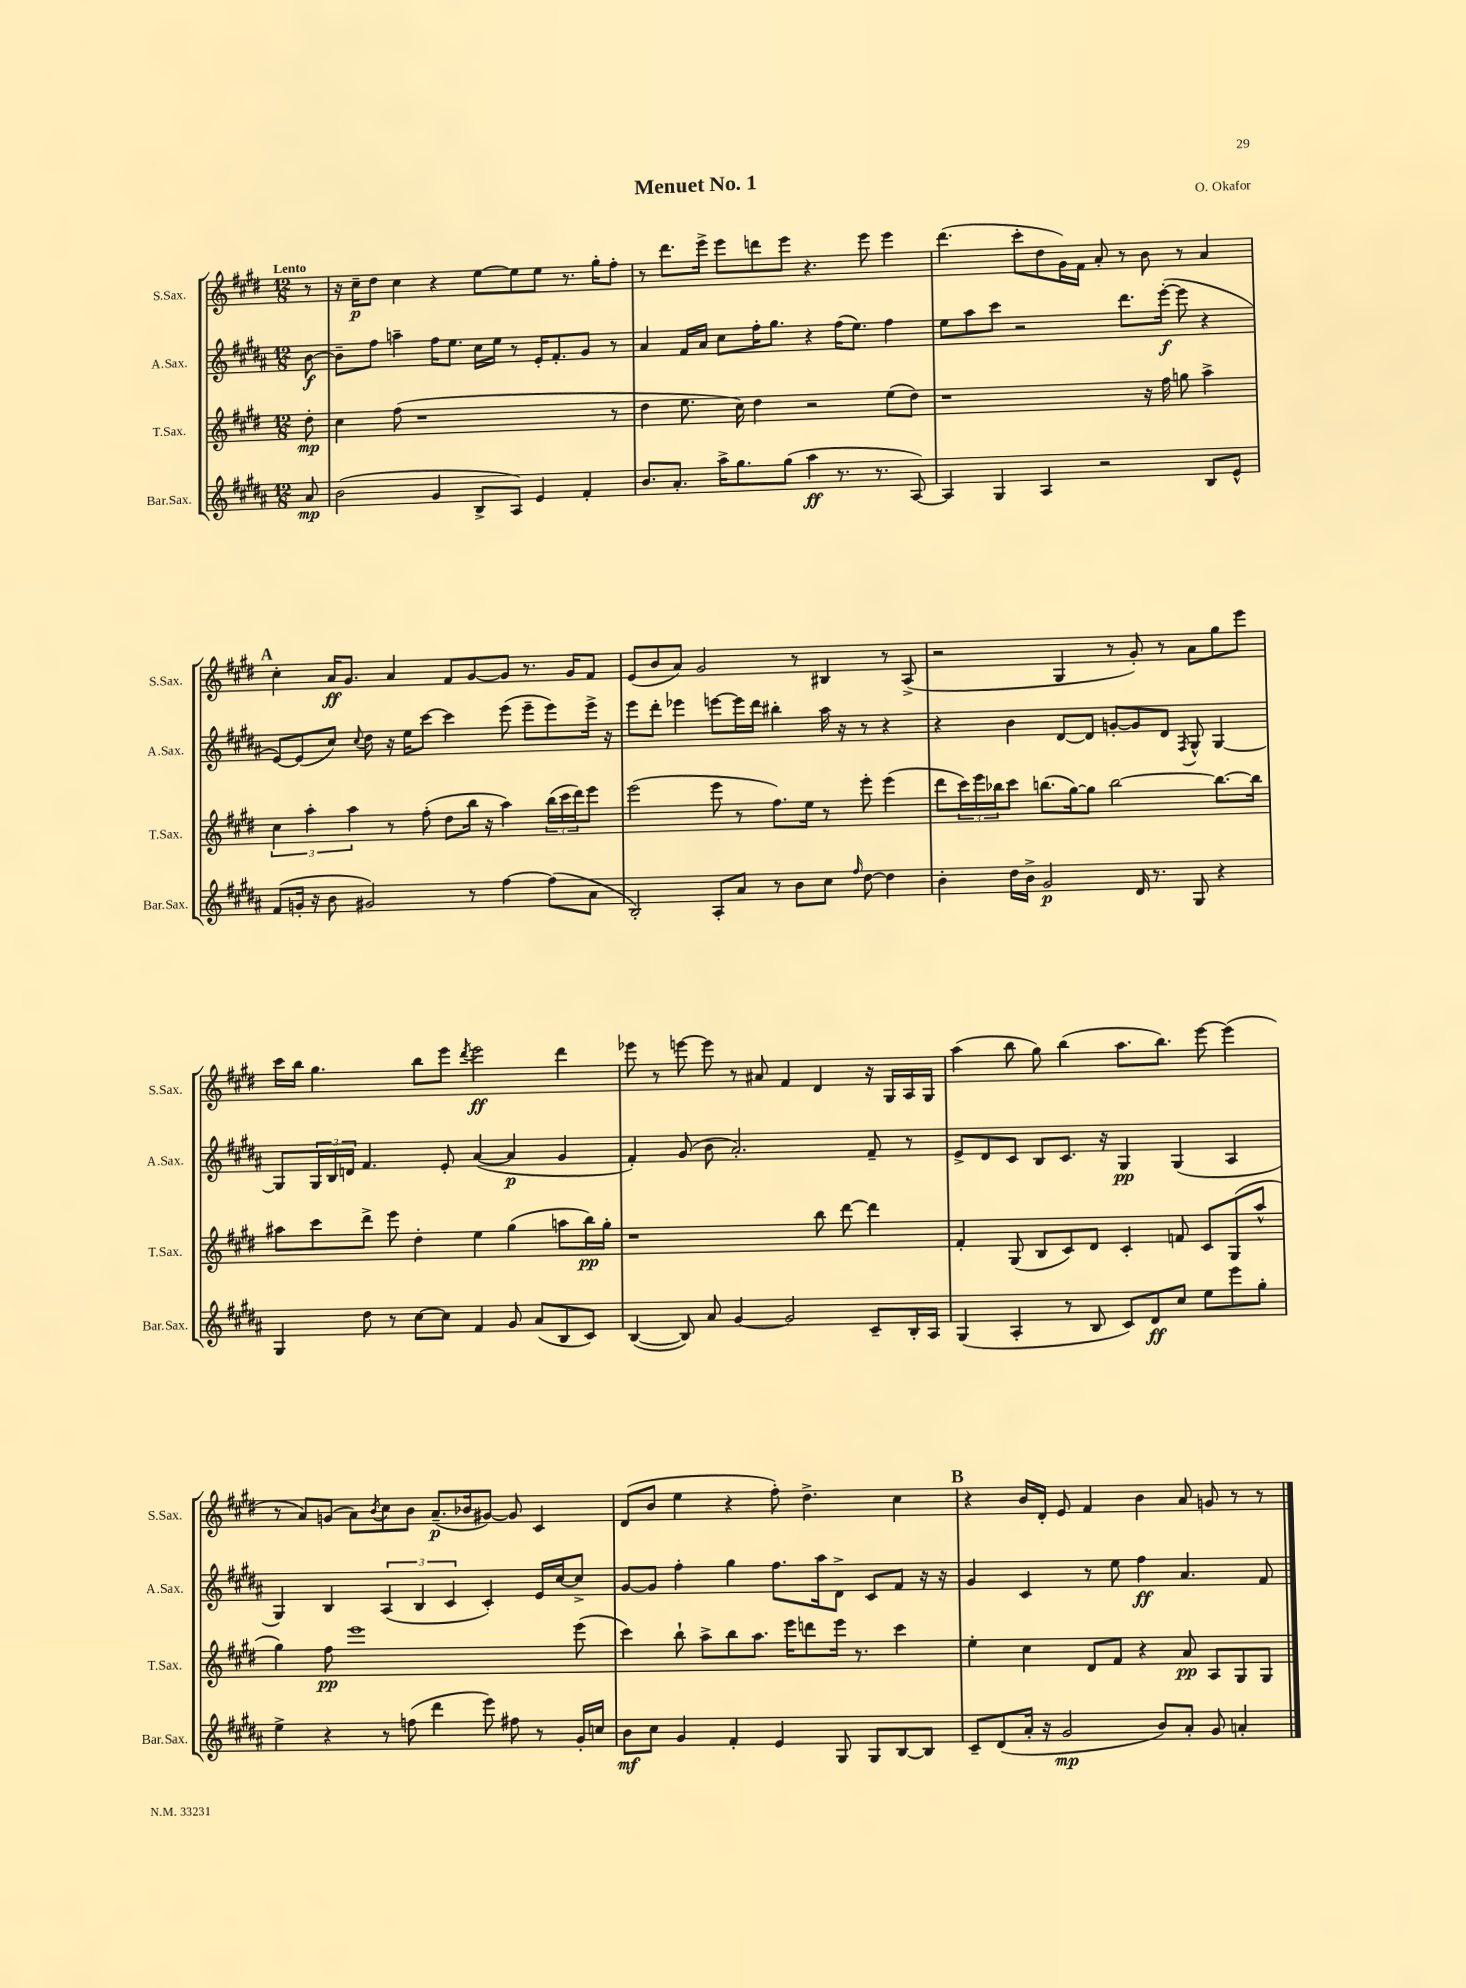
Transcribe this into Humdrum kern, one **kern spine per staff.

**kern	**kern	**kern	**kern
*staff4	*staff3	*staff2	*staff1
*clefG2	*clefG2	*clefG2	*clefG2
*k[f#c#g#d#a#]	*k[f#c#g#d#]	*k[f#c#g#d#a#]	*k[f#c#g#d#]
*M12/8	*M12/8	*M12/8	*M12/8
8a#	8dd#'	[8b	8r
=	=	=	=
(2b	4cc#	8b~]	16r
.	.	.	16cc#~
.	.	8ff#	8dd#
.	(8ff#	4aa~	4cc#
.	1r	.	.
4g#	.	16ff#	4r
.	.	8.ee	.
8B^	.	16cc#	[8ee
.	.	16ee	.
8A#)	.	8r	8ee]
4e	.	16e'	8ee
.	.	8.f#'	.
.	.	.	8.r
4f#'	.	8g#	.
.	.	.	16gg#'
.	8r	8r	8ff#'
=	=	=	=
8.b	4dd#	4a#	8r
.	.	.	8.ddd#
8.a#'	.	.	.
.	8.ee	16f#	.
.	.	16a#	16eee^
16aa#^	.	8cc#	8eee
8.gg#	16cc#)	.	.
.	4dd#	16ff#'	8ddd
.	.	8.gg#	.
(8gg#	.	.	8eee
4aa#	2r	4r	4.r
8.r	.	(16ff#	.
.	.	8.ee)	.
.	.	.	8eee
8.r	.	.	.
.	(8ee	4ff#	4eee
[8A#)	8dd#)	.	.
=	=	=	=
4A#]	1r	8ee	(4.ddd#
.	.	8aa#	.
4G#	.	8ccc#	.
.	.	2r	8ccc#'
4A#	.	.	8dd#
.	.	.	16g#)
.	.	.	16f#
2r	.	.	8a'
.	.	8.ddd#	8r
.	16r	.	8b
.	16ff#	([16eee'	.
.	8gg	8eee]	8r
8B	4aa^	4r	4a
8e^^	.	.	.
=	=	=	=
(8f#	6cc#	[8e)	4cc#'
16g'	.	(8e]	.
.	6aa'	.	.
16r	.	.	.
8b	.	8cc#)	16a
.	.	.	8.g#
.	6aa	.	.
.	.	8qqcc#	.
2g#)	.	8dd#	.
.	8r	16r	4a
.	.	16ee	.
.	(8ff#'	[8ccc#	.
.	8dd#	4ccc#]	8f#
8r	16bb	.	[8g#
.	16r	.	.
[4ff#	4aa)	(8eee	8g#]
.	.	8eee~	8.r
(8ff#]	(24bb	8eee)	.
.	24ccc#	.	.
.	.	.	16g#
.	24ddd#)	.	.
8a#	8eee	16eee^	8f#
.	.	16r	.
=	=	=	=
2B')	(2eee	8eee	(8e
.	.	8ddd#'	8b
.	.	4eee-	8a)
.	.	.	2g#
8A#'	8eee	[8eee	.
8a#	8r	16eee]	.
.	.	16ddd#	.
8r	8.ff#)	4bb#'	.
8b	.	.	8r
.	16ee	.	.
8cc#	8r	16aa#	4B#
.	.	16r	.
16qqff#	.	.	.
[8dd#	8eee'	8r	.
4dd#]	(4eee	4r	8r
.	.	.	(8A^
=	=	=	=
4b'	8ddd#	4r	2r
.	24ccc#)	.	.
.	24eee	.	.
.	24bb-	.	.
16dd#	8ccc#	4b	.
16b^	.	.	.
2g#	(8.bb	.	.
.	.	[8d#	4G#
.	[16gg#)	.	.
.	8gg#]	8d#]	.
.	[2bb	[8g'	8r
16d#	.	8g]	8g#')
8.r	.	.	.
.	.	8d#	8r
.	.	8qF#	.
8G#	.	8G#^^	8a
4r	8.bb_	[4G#	8gg#
.	.	.	8eee
.	16bb]	.	.
=	=	=	=
4G#	8aa#	8G#]	16ccc#
.	.	.	16bb
.	8ccc#	24G#	4.gg#
.	.	24B	.
.	.	24d	.
8dd#	8ddd#^	4.f#	.
8r	8eee	.	.
[8cc#	4dd#'	.	8bb
8cc#]	.	8e'	8eee
.	.	.	8qddd#
4f#	4ee	([4a#	2eee
8g#	(4gg#	4a#]	.
(8a#	.	.	.
8B	8aa	4g#	4ddd#
8c#)	16bb)	.	.
.	16gg#'	.	.
=	=	=	=
([4B	1r	4f#')	8eee-
.	.	.	8r
8B])	.	(8g#	[8eee
8a#	.	8b	8eee]
[4g#	.	2.a#')	8r
.	.	.	8a#
2g#]	.	.	4f#
.	8bb	.	4d#
.	[8ddd#	.	.
8c#~	4ddd#]	8f#~	16r
.	.	.	16G#
16B'	.	8r	16A
16A#	.	.	16G#
=	=	=	=
(4G#	4f#'	8e^	(4aa
.	.	8d#	.
4A#'	(8G#	8c#	8bb
.	8B	8B	8gg#)
8r	8c#)	8.c#	(4bb
8B	8d#	.	.
.	.	16r	.
8c#)	4c#'	4G#	8.aa
8d#	.	.	.
.	.	.	8.bb)
8cc#	8f	(4G#	.
8ee	8c#	.	[8eee
8eee	(8G#	4A#	(4eee]
8gg#'	8aa^^	.	.
=	=	=	=
4ee^	4gg#)	4G#)	8r
.	.	.	8a)
4r	8ff#	4B	(8g
.	1eee	.	8a)
.	.	.	8qb
8r	.	(6A#	8cc#
(8ff	.	.	8b
.	.	6B	.
4ddd#	.	.	(8.a~
.	.	6c#	.
.	.	.	16b-
8eee)	.	4c#')	[8g#)
8ff#	.	.	8g#]
8r	.	16e	4c#
.	.	[16cc#	.
16g#'	(8eee	8cc#^]	.
16cc	.	.	.
=	=	=	=
8b	4ccc#)	[8g#	(8d#
8cc#	.	8g#]	8b
4g#	8bb`	4ff#'	4ee
.	8aa^	.	.
4f#'	8bb	4gg#	4r
.	8.aa	.	.
4e	.	8.ff#	8ff#')
.	16eee	.	.
.	8ddd	.	4.dd#^
.	.	16aa#	.
8G#	16eee	8d#^	.
.	8.r	.	.
8G#	.	8c#	.
[8B	4ccc#	8f#	4cc#
8B]	.	16r	.
.	.	16r	.
=	=	=	=
8c#~	4ee'	4g#	4r
(8d#	.	.	.
16a#'	4cc#	4c#	16b
16r	.	.	16d#'
2g#	.	.	8e
.	8d#	8r	4f#
.	8f#	8ee	.
.	4r	4ff#	4b
8b)	.	.	.
8a#'	8a	4.a#	8a
8g#	8A	.	8g
4a'	8G#	.	8r
.	8G#	8f#	8r
==	==	==	==
*-	*-	*-	*-
